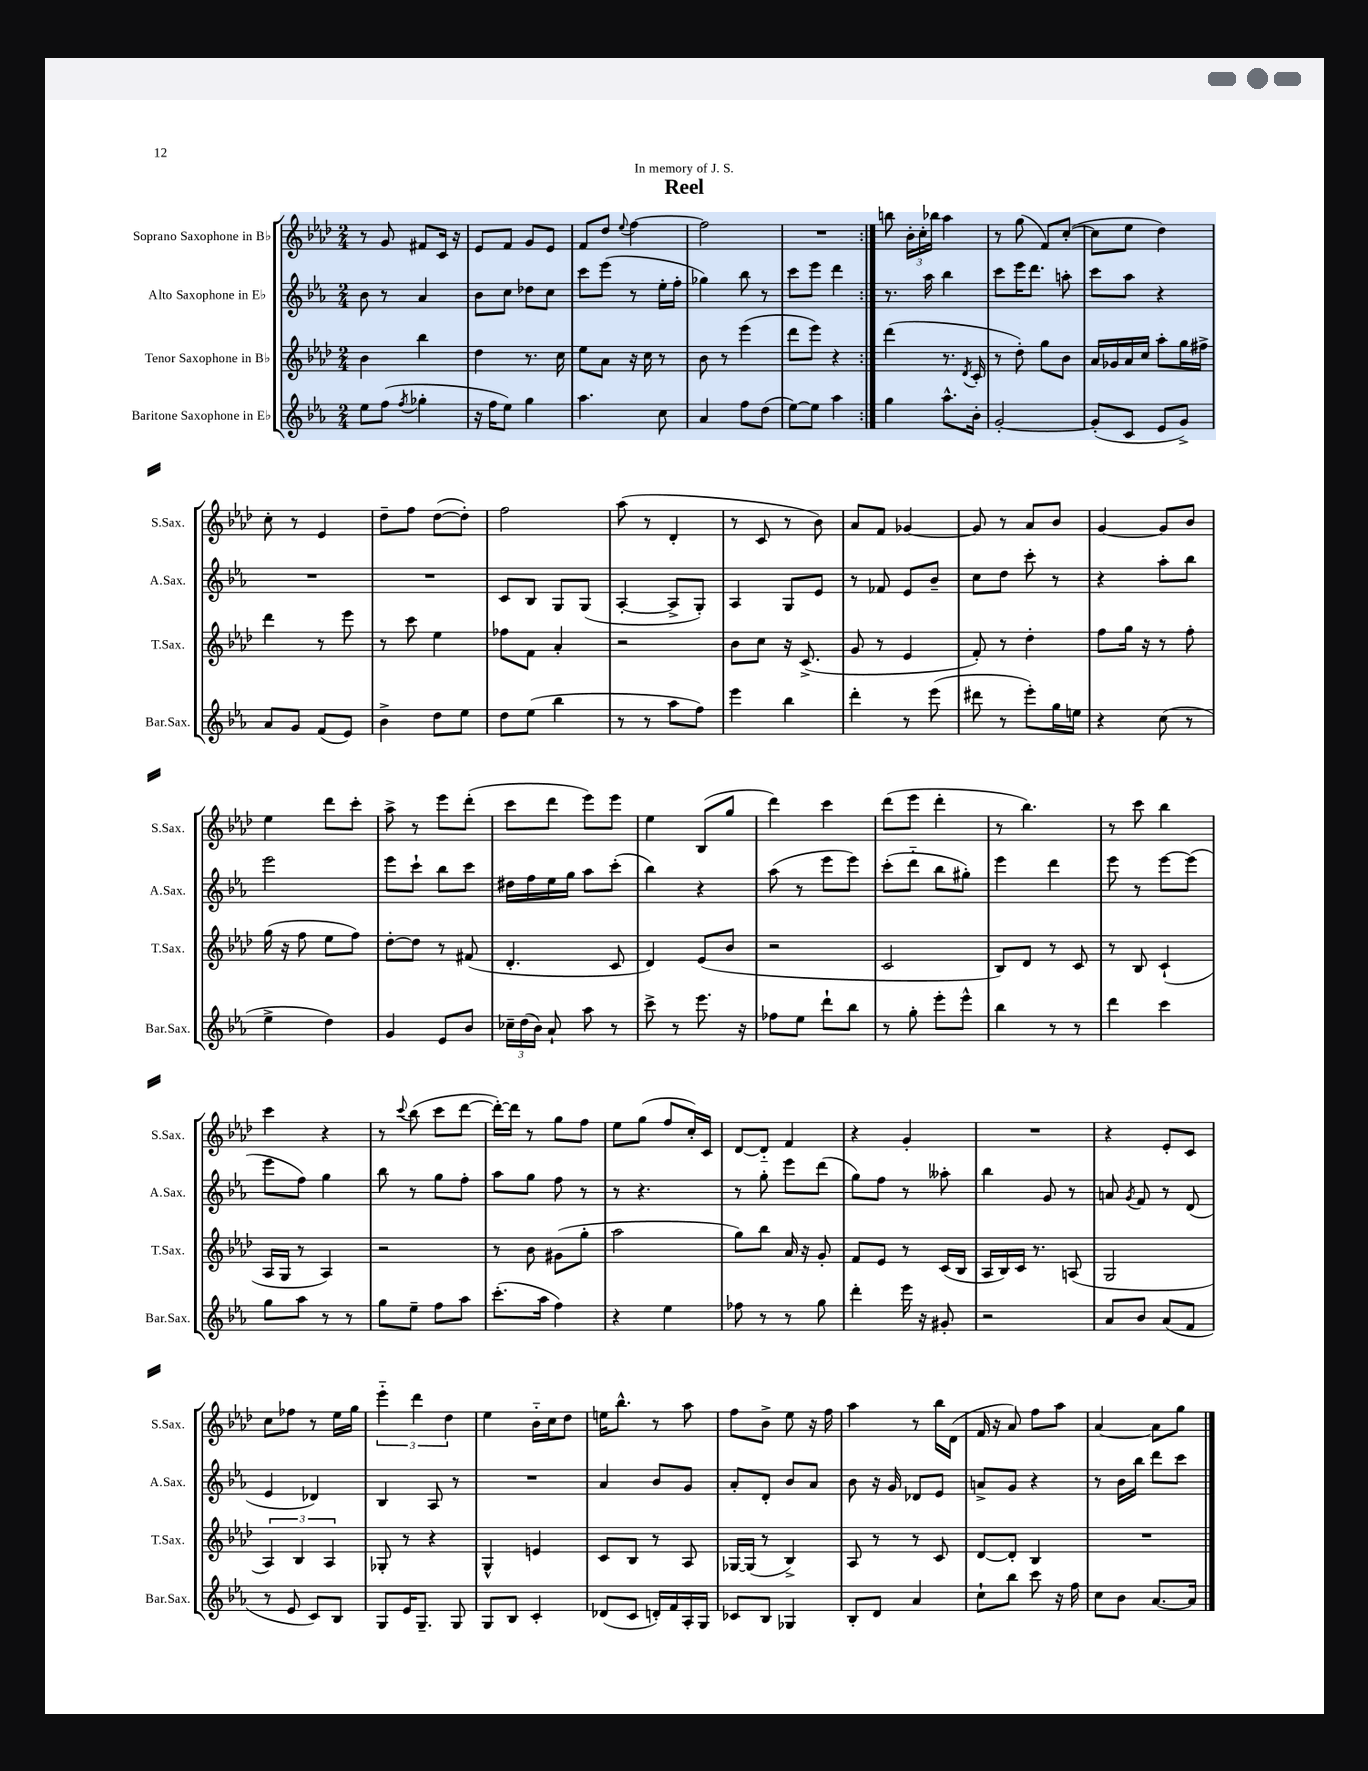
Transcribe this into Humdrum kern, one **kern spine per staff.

**kern	**kern	**kern	**kern
*staff4	*staff3	*staff2	*staff1
*clefG2	*clefG2	*clefG2	*clefG2
*k[b-e-a-]	*k[b-e-a-d-]	*k[b-e-a-]	*k[b-e-a-d-]
*M2/4	*M2/4	*M2/4	*M2/4
8ee-	4b-	8b-	8r
(8ff	.	8r	8g
8qff	.	.	.
4gg-'	4bb-	4a-	8f#
.	.	.	16c
.	.	.	16r
=	=	=	=
16r	4dd-	8b-	8e-
16ff	.	.	.
8ee-)	.	8cc	8f
4gg	8.r	8dd-	8g
.	.	8cc	8e-
.	16cc	.	.
=	=	=	=
4.aa-	8ee-	8ccc	8f
.	8a-	(8eee-	8dd-
.	.	.	8qqee-
.	16r	8r	[4ff
.	16cc	.	.
8cc	8r	16ee-'	.
.	.	16ff'	.
=	=	=	=
4a-	8b-	4gg-)	2ff]
.	8r	.	.
8ff	(4eee-	8bb-	.
(8dd	.	8r	.
=	=	=	=
[8ee-)	8ddd-	8ccc	2r
8ee-]	8eee-)	8eee-	.
4aa-	4r	4ddd	.
=:|!	=:|!	=:|!	=:|!
4gg	(4ddd-	8.r	8bb
.	.	.	24b-'
.	.	.	24cc'
.	.	16aa-	.
.	.	.	24bb-
8.aa-^^	8.r	4bb-	4aa-
.	8qd-	.	.
16b-'	16c'	.	.
=	=	=	=
[2g'	8r	8ccc	8r
.	8dd-')	16eee-	(8gg
.	.	8.ddd	.
.	8gg	.	8f)
.	8b-	8aa'	([8cc'
=	=	=	=
(8g']	16a-	8ccc	8cc]
.	16g-	.	.
8c	16a-	8aa-	8ee-
.	16cc	.	.
8e-	8aa-'	4r	4dd-)
8g^)	16gg	.	.
.	16ff#^	.	.
=	=	=	=
8a-	4ddd-	2r	8cc'
8g	.	.	8r
(8f	8r	.	4e-
8e-)	8eee-	.	.
=	=	=	=
4b-^	8r	2r	8dd-~
.	8ccc	.	8ff
8dd	4ee-	.	([8dd-
8ee-	.	.	8dd-'])
=	=	=	=
8dd	8ff-	8c	2ff
(8ee-	8f	8B-	.
4bb-	4a-'	8G	.
.	.	(8G	.
=	=	=	=
8r	2r	[4A-'	(8aa-
8r	.	.	8r
8aa-	.	8A-^]	4d-'
8ff)	.	8G')	.
=	=	=	=
4eee-	8b-	4A-	8r
.	8cc	.	8c
4bb-	16r	8G	8r
.	(8.c^	.	.
.	.	8e-	8b-)
=	=	=	=
4ddd'	8g	8r	8a-
.	8r	8f-	8f
8r	4e-	8e-	[4g-
(8eee-	.	8b-~	.
=	=	=	=
8ddd#	8f')	8cc	8g-]
8r	8r	8dd	8r
8eee-')	4dd-'	8ccc'	8a-
16gg	.	8r	8b-
16ee	.	.	.
=	=	=	=
4r	8ff	4r	[4g
.	16gg	.	.
.	16r	.	.
(8cc	8r	8aa-'	8g]
8r	8ff'	8bb-	8b-
=	=	=	=
4ee-^	(16gg	2eee-	4ee-
.	16r	.	.
.	8ff	.	.
4dd)	8ee-	.	8ddd-
.	8ff)	.	8ccc'
=	=	=	=
4g	[8dd-'	8eee-	8aa-^
.	8dd-]	8ccc`	8r
8e-	8r	8bb-	8eee-
8b-	(8f#	8ccc	(8ddd-'
=	=	=	=
24cc-~	4.d-'	16dd#	8ccc
(24dd	.	.	.
.	.	16ff	.
24b-)	.	.	.
8a-`	.	16ee-	8ddd-
.	.	16gg	.
8aa-	.	8aa-	8eee-)
8r	8c	(8ccc'	8eee-
=	=	=	=
8ccc^	4d-)	4bb-)	4ee-
8r	.	.	.
8.eee-	(8e-	4r	(8B-
.	8b-	.	8gg
16r	.	.	.
=	=	=	=
8ff-	2r	(8aa-	4ddd-)
8ee-	.	8r	.
8ddd`	.	8eee-	4ccc
8bb-	.	8eee-)	.
=	=	=	=
8r	2c	(8ccc'	(8ddd-
8gg'	.	8ddd'~	8eee-
8eee-'	.	8bb-	4ddd-'
8eee-^^	.	8gg#')	.
=	=	=	=
4bb-	8B-)	4eee-	8r
.	8d-	.	4.bb-)
8r	8r	4ddd	.
8r	8c	.	.
=	=	=	=
4ddd	8r	8eee-	8r
.	8B-	8r	8ccc
4ccc	(4c`	[8eee-	4bb-
.	.	(8eee-]	.
=	=	=	=
8gg	16A-	8eee-	4ccc
.	16G	.	.
8aa-	8r	8ff)	.
8r	4A-)	4gg	4r
8r	.	.	.
=	=	=	=
8gg	2r	8bb-	8r
.	.	.	8qqccc
8ee-~	.	8r	(8bb-
8ff	.	8gg	8ccc
8aa-	.	8ff'	[8ddd-
=	=	=	=
(8.ccc'	8r	8aa-	16ddd-'_)
.	.	.	16ddd-]
.	8b-	8gg	8r
16aa-	.	.	.
4ff)	(8g#	8ff	8gg
.	8gg'	8r	8ff
=	=	=	=
4r	2aa-	8r	8ee-
.	.	4.r	(8gg
4ee-	.	.	8ff
.	.	.	16cc')
.	.	.	16c
=	=	=	=
8ff-	8gg)	8r	[8d-
8r	8bb-	8gg'	8d-'~]
8r	16a-	8eee-	4f
.	16r	.	.
8gg	8g'	(8ddd	.
=	=	=	=
4ddd'	8f	8gg)	4r
.	8e-	8ff	.
16eee-	8r	8r	4g'
16r	.	.	.
8g#'	(16c	8aa--'	.
.	16B-	.	.
=	=	=	=
2r	16A-	4bb-	2r
.	16B-)	.	.
.	16c	.	.
.	8.r	.	.
.	.	8g	.
.	(8A	8r	.
=	=	=	=
8a-	2G	8a	4r
.	.	8qg	.
8b-	.	8f	.
(8a-	.	8r	8e-'
8f	.	(8d	8c
=	=	=	=
8r	6A-)	4e-	8cc
8e-	.	.	8ff-
.	6B-	.	.
8c)	.	4d-)	8r
.	6A-	.	.
8B-	.	.	16ee-
.	.	.	16gg
=	=	=	=
8G	8G-'	4B-	6eee-'~
16e-	8r	.	.
.	.	.	6ddd-
8.G~	.	.	.
.	4r	8A-	.
.	.	.	6dd-
8G	.	8r	.
=	=	=	=
8G	4G^^	2r	4ee-
8B-	.	.	.
4c'	4e	.	16b-'~
.	.	.	16cc
.	.	.	8dd-
=	=	=	=
(8d-	8c	4a-	16ee
.	.	.	8.bb-^^
8c	8B-	.	.
16d')	8r	8b-	8r
16f	.	.	.
16A-'	8A-	8g	8aa-
16G	.	.	.
=	=	=	=
8c-	[16G-	8a-'	8ff
.	(16G-]	.	.
8B-	8r	8d'	8b-^
4G-	4B-^)	8b-	8ee-
.	.	8a-	16r
.	.	.	16ff
=	=	=	=
8B-'	8A-	8b-	4aa-
8d	8r	16r	.
.	.	16g	.
4a-	8r	8d-	8r
.	8c	8e-	16bb-
.	.	.	(16d-
=	=	=	=
8cc`	[8d-	8a^	16f
.	.	.	16r
8bb-	8d-']	8g	8a-)
8ccc	4B-	4r	8ff
16r	.	.	8aa-
16ff	.	.	.
=	=	=	=
8cc	2r	8r	[4a-
8b-	.	16b-	.
.	.	16bb-	.
[8.a-	.	8ddd	8a-]
.	.	8ccc	8gg
16a-]	.	.	.
==	==	==	==
*-	*-	*-	*-
